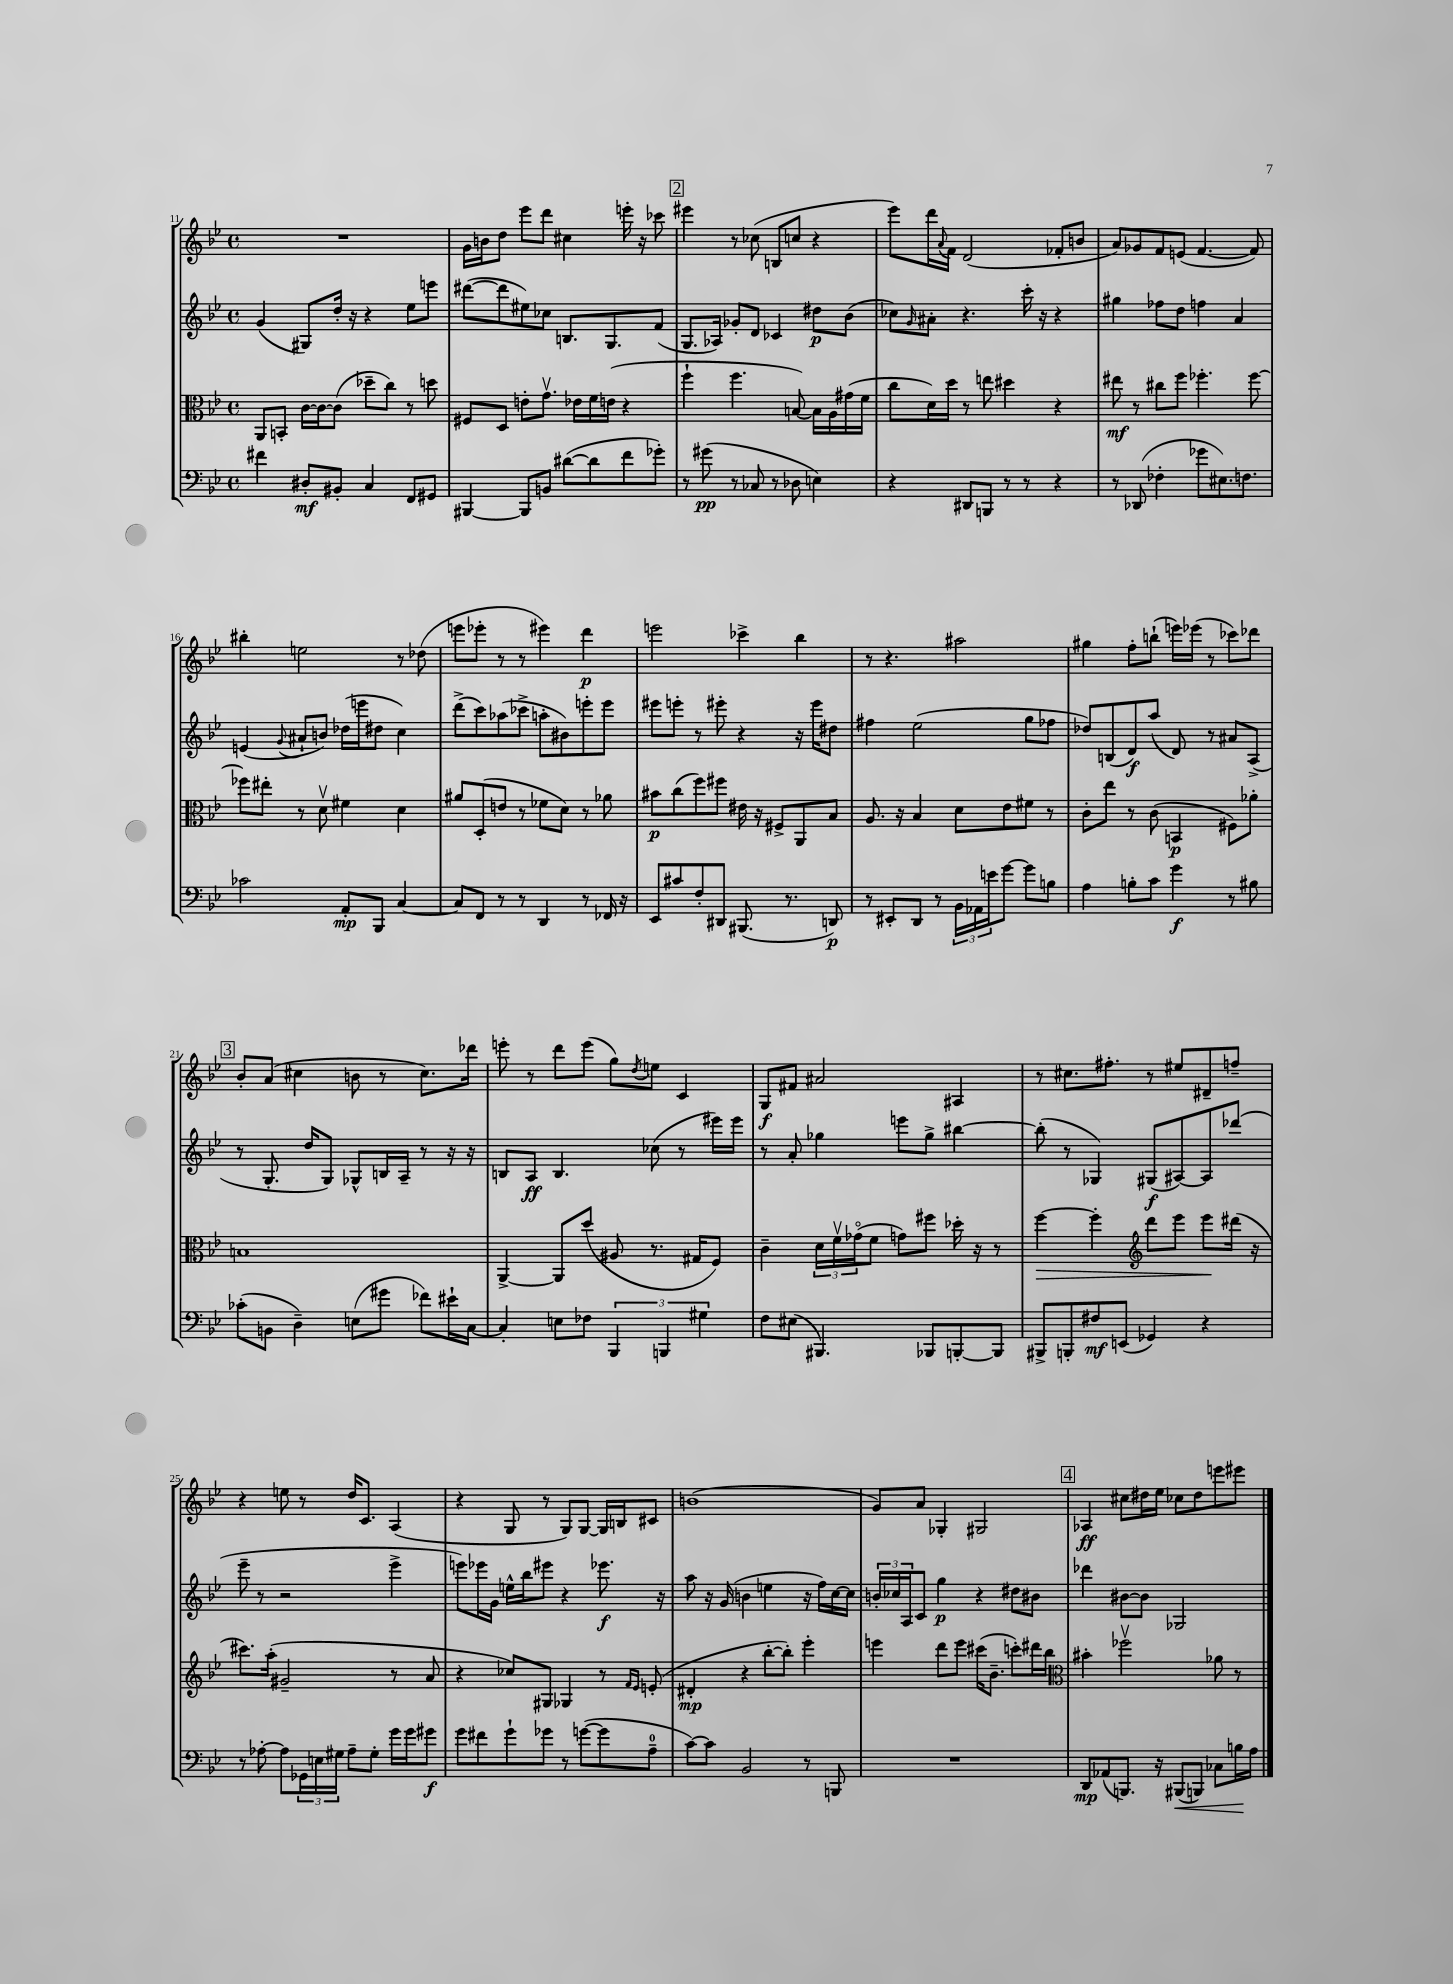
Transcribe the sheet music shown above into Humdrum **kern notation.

**kern	**kern	**kern	**kern
*staff4	*staff3	*staff2	*staff1
*clefF4	*clefC3	*clefG2	*clefG2
*k[b-e-]	*k[b-e-]	*k[b-e-]	*k[b-e-]
*M4/4	*M4/4	*M4/4	*M4/4
*met(c)	*met(c)	*met(c)	*met(c)
4f#	8AA	(4g	1r
.	8BB'	.	.
8D#'	[16c	8G#)	.
.	16c_	.	.
8BB#'	(8c]	16dd'	.
.	.	16r	.
4C	8dd-~	4r	.
.	8cc)	.	.
8FF	8r	8ee-	.
8GG#	8dd	8eee	.
=	=	=	=
[4BBB#	8F#	([8ddd#	16g
.	.	.	16b
.	8D	8ddd#]	8dd
8BBB#]	8e'	8ee#)	8eee-
8BB	8.gv	8cc-	8ddd
([8d#	.	8.B	4cc#
.	16e-	.	.
8d#]	16f	.	.
.	(16e	8.G	.
8f	4r	.	16eee'
.	.	.	16r
8g-')	.	(8f	8ccc-
=	=	=	=
8r	4ff`	8.G	4eee#
(8g#	.	.	.
.	.	16A-)	.
8r	4.ff	8g-'	8r
8C-	.	8d	(8cc-
8r	.	4c-	8B
8D-	[8B)	.	8cc
4E)	16B]	8dd#	4r
.	16A	.	.
.	(16g#	(8b-	.
.	16f	.	.
=	=	=	=
4r	8cc	8cc-)	8eee-)
.	.	16qqg	.
.	16d)	8a#'	16ddd
.	.	.	8qqa
.	16dd	.	16f
8DD#	8r	4.r	(2d
8BBB	8ee	.	.
8r	4dd#	.	.
8r	.	16ccc'	.
.	.	16r	.
4r	4r	4r	8f-'
.	.	.	8b
=	=	=	=
8r	8ee#	4gg#	8a)
(8DD-	8r	.	8g-
4F-'	8cc#	8ff-	8f
.	8ff	8dd	(8e
8g-	4.ff-'	4ff	[4.f
8.E#)	.	.	.
.	.	4a	.
8.F	.	.	.
.	[8ff-	.	8f])
=	=	=	=
2c-	8ff-]	(4e	4bb#'
.	8ee#'	.	.
.	.	8qqg	.
.	8r	8a#`	2ee
.	8dv	8b)	.
8AA'	4f#	(16dd-	.
.	.	16eee	.
8BBB-	.	8dd#	.
[4C	4d	4cc)	8r
.	.	.	(8dd-
=	=	=	=
8C]	8a#	(8ddd^	8eee
8FF	(8D'	8ccc)	8eee-'
8r	8e	(8aa-	8r
8r	8r	8ccc-^	8r
4DD	8f-	8aa'	4eee#)
.	8d)	8b#)	.
8r	8r	8eee'	4ddd
16FF-	8a-	8eee	.
16r	.	.	.
=	=	=	=
8EE-	8b#	8eee#	2eee
8c#	(8cc	8eee'	.
8F'	8ff)	8r	.
8DD#	8ff#	8eee#'	.
(8.BBB#	16e#	4r	4ccc-^
.	16r	.	.
.	8F#^	.	.
8.r	.	.	.
.	8AA	16r	4bb-
.	.	16eee#	.
8DD)	8B-	8dd#	.
=	=	=	=
8r	8.A	4ff#	8r
8EE#'	.	.	4.r
.	16r	.	.
8DD	4B-	(2ee-	.
8r	.	.	.
24BB-	8d	.	2aa#
24AA-	.	.	.
24e	.	.	.
[8g	8e-	.	.
8g]	8f#	8gg	.
8B	8r	8ff-	.
=	=	=	=
4A	8c'	8dd-)	4gg#
.	8ee-	(8B	.
8B'	8r	8d)	8ff'
8c	(8c	(8aa	(8bb`
4g	4BB	8d)	16eee)
.	.	.	(16eee-
.	.	8r	8r
8r	8F#)	8a#	8ccc-)
8B#	8a-'	(8A^	8ddd-
=	=	=	=
(8c-'	1B	8r	8b-'
8BB	.	8.G'	(8a
4D~)	.	.	4cc#
.	.	16dd	.
.	.	8G)	.
(8E	.	8G-^^	8b
8g#	.	16B	8r
.	.	16A~	.
8f-)	.	8r	8.cc#)
16e#`	.	16r	.
[16C	.	16r	16ddd-
=	=	=	=
4C']	[4AA^	8B	8eee'
.	.	8A	8r
8E	8AA]	4.B	8ddd
8F-	(8dd	.	(8eee
6BBB-	8A#	.	8gg)
.	.	.	8qdd
.	8.r	(8cc-	8ee
6BBB	.	.	.
.	.	8r	4c
.	16G#	.	.
6G#	.	.	.
.	8F)	16eee#)	.
.	.	16eee#	.
=	=	=	=
8F	4c~	8r	8G
(8E#	.	8a'	8f#
4.BBB#)	24d	4gg-	2a#
.	24fv	.	.
.	(24g-o	.	.
.	8f	.	.
.	8g)	8eee	.
8BBB-	8ff#	8gg-^	.
[8BBB'	16dd-'	[4bb#	4A#
.	16r	.	.
8BBB]	8r	.	.
=	=	=	=
8BBB#^	[4ff	(8bb#']	8r
8BBB'	.	8r	8.cc#
8F#	4ff']	4G-)	.
.	.	.	8.ff#'
(8EE	.	.	.
*	*clefG2	*	*
4GG-)	8ddd	(8G#	8r
.	8eee-	[8A#)	8ee#
4r	8eee-	8A#]	8d#~
.	(16ddd#	(8ddd-	8ff~
.	16r	.	.
=	=	=	=
8r	8.ccc#)	8eee-~	4r
[8A-'	.	8r	.
.	(16aa'	.	.
8A-]	2g#~	2r	8ee
24GG-	.	.	8r
24E	.	.	.
24G#	.	.	.
8A-~	.	.	16dd
.	.	.	8.c
8G#'	.	.	.
16g	8r	4eee-^	(4A
16g	.	.	.
8g#	8a	.	.
=	=	=	=
8g	4r	8eee)	4r
8f#	.	16eee-	.
.	.	16g	.
8g`	8cc-)	16ee^^	8G
.	.	16bb-	.
8g-	8G#	8eee#	8r
8r	4G-	4r	8G)
([8g	.	.	[8G
8g]	8r	8.eee-	16G]
.	.	.	16B
.	16qqf	.	.
.	16qqe-	.	.
8A~	(8e'	.	8c#
.	.	16r	.
=	=	=	=
[8c)	4d#'	8aa	(1b
8c]	.	16r	.
.	.	(16g	.
2BB-	4r	4b	.
.	[8bb-'	4ee	.
.	8bb-'])	.	.
8r	4eee-'	16r	.
.	.	16ff)	.
8BBB	.	[16cc	.
.	.	16cc]	.
=	=	=	=
1r	4eee	24b'	8g)
.	.	24cc-	.
.	.	24A	.
.	.	8c	8a
.	8ddd	4gg	4G-'
.	8eee	.	.
.	(16ccc#	4r	2G#
.	8.b-~	.	.
.	8ccc')	8dd#	.
.	16ddd#	8b#	.
.	16bb-	.	.
=	=	=	=
*	*clefC3	*	*
8DD	4b#'	4ddd-	4A-
(8AA-	.	.	.
8.BBB)	2ff-v	[8b#	8cc#
.	.	8b#]	16dd#
16r	.	.	16ee-
(8BBB#	.	2G-	8cc-
8BBB)	.	.	8dd#
8C-	8a-	.	8eee
16B	8r	.	8eee#
16A	.	.	.
==	==	==	==
*-	*-	*-	*-
